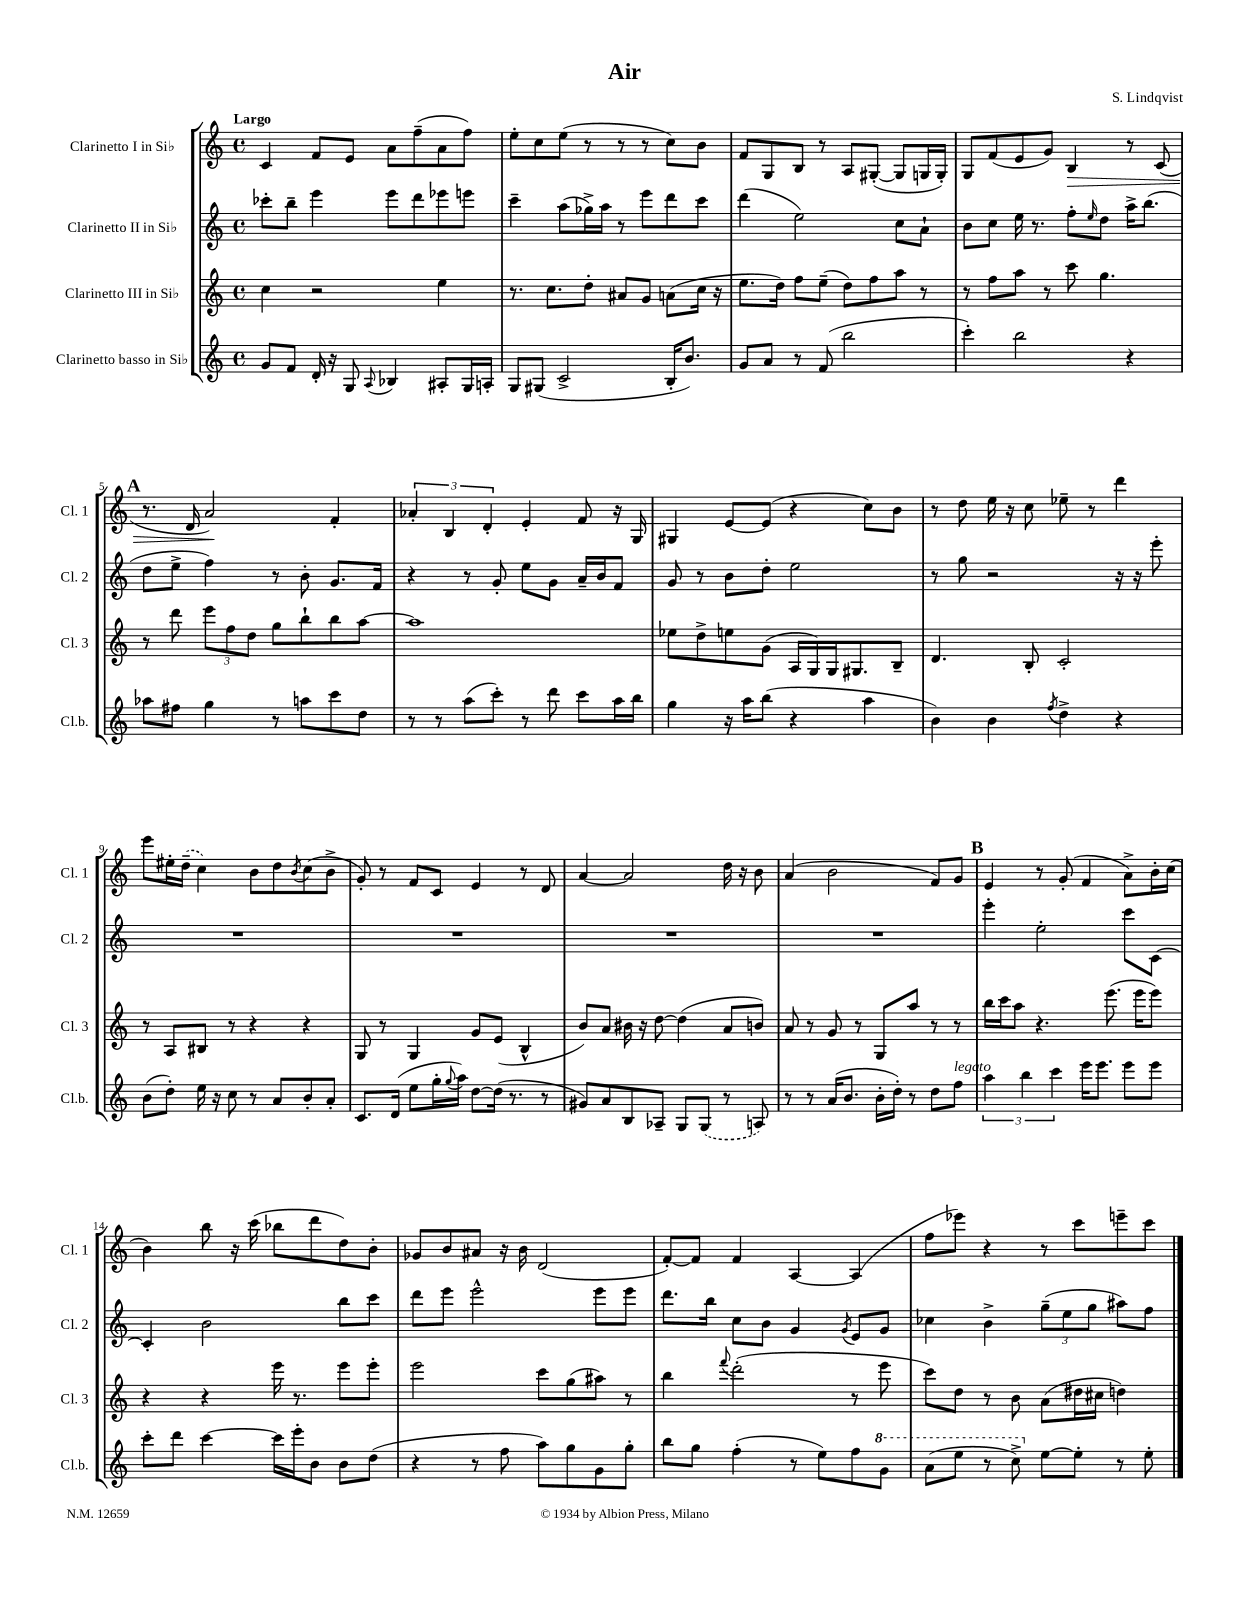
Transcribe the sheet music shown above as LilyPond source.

\header { title = "Air" composer = "S. Lindqvist" }
<<
\new StaffGroup <<
\new Staff = "s0" \with { instrumentName = "Clarinetto I in Sib" shortInstrumentName = "Cl. 1" } {
    \clef treble \key c \major \defaultTimeSignature \time 4/4 \tempo "Largo"
    c'4 f'8 e'8 a'8 f''8--( a'8 f''8) |
    e''8-. c''8 e''8( r8 r8 r8 c''8) b'8 |
    f'8 g8 b8 r8 a8 gis8~-.( gis8 g16 g16-.) |
    g8 f'8( e'8 g'8) b4\> r8 c'8( |
    \mark \markup { \bold "A" } r8. d'16 a'2\!) f'4-. |
    \tuplet 3/2 { aes'4-. b4 d'4-. } e'4-. f'8 r16 g16 |
    gis4 e'8~ e'8( r4 c''8) b'8 |
    r8 d''8 e''16 r16 c''8 ees''8-- r8 d'''4 |
    e'''8 eis''16-. \once \slurDashed d''16--( c''4) b'8 d''8 \acciaccatura { b'8 } c''8( b'8-> |
    g'8-.) r8 f'8 c'8 e'4 r8 d'8 |
    a'4~ a'2 d''16 r16 b'8 |
    a'4( b'2 f'8) g'8 |
    \mark \markup { \bold "B" } e'4 r8 g'8-.( f'4 a'8->) b'16-. c''16( |
    b'4) b''8 r16 c'''16( bes''8 d'''8 d''8) b'8-. |
    ges'8 b'8 ais'8 r16 b'16 d'2( |
    f'8~-.) f'8 f'4 a4~ a4( |
    f''8 ees'''8) r4 r8 c'''8 e'''8-- c'''8 \bar "|." |
}
\new Staff = "s1" \with { instrumentName = "Clarinetto II in Sib" shortInstrumentName = "Cl. 2" } {
    \clef treble \key c \major \defaultTimeSignature \time 4/4
    ces'''8-. b''8-- e'''4 e'''8 d'''8 ees'''8 e'''8 |
    c'''4-- a''8( ges''16->) a''16 r8 e'''8 d'''8 c'''8 |
    d'''4( e''2) c''8 a'8-! |
    b'8 c''8 e''16 r8. f''8-. \grace { e''16 } d''8 a''16-> b''8.( |
    \mark \markup { \bold "A" } d''8 e''8-> f''4) r8 b'8-. g'8. f'16 |
    r4 r8 g'8-. e''8 g'8 a'16-- b'16 f'8 |
    g'8 r8 b'8 d''8-. e''2 |
    r8 g''8 r2 r16 r16 e'''8-. |
    R1 |
    R1 |
    R1 |
    R1 |
    \mark \markup { \bold "B" } e'''4-. e''2-. c'''8 c'8~ |
    c'4-. b'2 b''8 c'''8 |
    d'''8 e'''8 e'''2-^ e'''8 e'''8 |
    d'''8. b''16 c''8 b'8 g'4 \acciaccatura { g'8 } e'8 g'8 |
    ces''4 b'4-> \tuplet 3/2 { g''8--( e''8 g''8 } ais''8) f''8 \bar "|." |
}
\new Staff = "s2" \with { instrumentName = "Clarinetto III in Sib" shortInstrumentName = "Cl. 3" } {
    \clef treble \key c \major \defaultTimeSignature \time 4/4
    c''4 r2 e''4 |
    r8. c''8. d''8-. ais'8 g'8 a'8( c''16 r16 |
    e''8. d''16) f''8 e''8--( d''8) f''8 a''8 r8 |
    r8 f''8 a''8 r8 c'''8 g''4. |
    \mark \markup { \bold "A" } r8 d'''8 \tuplet 3/2 { e'''8 f''8 d''8 } g''8 b''8-! b''8 a''8~ |
    a''1 |
    ees''8 d''8-> e''8 g'8( a16 g16) g16 gis8. b8-- |
    d'4. b8-. c'2-. |
    r8 a8 bis8 r8 r4 r4 |
    g8 r8 g4 g'8 e'8( b4-^ |
    b'8) a'8 bis'16 r16 d''8~ d''4( a'8 b'8) |
    a'8 r8 g'8 r8 g8 a''8 r8 r8 |
    \mark \markup { \bold "B" } b''16 c'''16 a''8 r4. e'''8.( e'''16 e'''8) |
    r4 r4 e'''16 r8. e'''8 e'''8-. |
    e'''2 c'''8 g''8( ais''8) r8 |
    b''4 \appoggiatura { f'''8 } d'''2-.( r8 e'''8 |
    c'''8) d''8 r8 b'8 a'8( dis''16 cis''16 d''4) \bar "|." |
}
\new Staff = "s3" \with { instrumentName = "Clarinetto basso in Sib" shortInstrumentName = "Cl.b." } {
    \clef treble \key c \major \defaultTimeSignature \time 4/4
    g'8 f'8 d'16-. r16 g8 \appoggiatura { a8 } bes4 ais8-. g16 a16-. |
    g8 gis8( c'2-> b16-. b'8.) |
    g'8 a'8 r8 f'8( b''2 |
    c'''4-.) b''2 r4 |
    \mark \markup { \bold "A" } aes''8 fis''8 g''4 r8 a''8 c'''8 d''8 |
    r8 r8 a''8( c'''8-.) r8 d'''8 c'''8 a''16 b''16 |
    g''4 r16 a''16 b''8( r4 a''4 |
    b'4) b'4 \acciaccatura { f''8 } d''4-> r4 |
    b'8( d''8-.) e''16 r16 c''8 r8 a'8 b'8-. a'8-. |
    c'8. d'16( e''8 g''16-. \appoggiatura { g''8 } a''16) d''8~ d''16( r8. r8 |
    gis'8) a'8 b8 aes8-- g8 \once \slurDashed g8( r8 a8) |
    r8 r8 a'16( b'8. b'16-. d''16-.) r8 d''8 f''8^\markup { \italic "legato" } |
    \mark \markup { \bold "B" } \tuplet 3/2 { a''4 b''4 c'''4 } e'''16 e'''8. e'''8 e'''8 |
    c'''8-. d'''8 c'''4~ c'''16 e'''16-. b'8 b'8 d''8( |
    r4 r8 f''8 a''8) g''8 g'8 g''8-. |
    b''8 g''8 f''4-.( r8 e''8) f''8 \ottava #1 g''8 |
    a''8( e'''8 r8 c'''8->) \ottava #0 e''8~ e''8-. r8 e''8-. \bar "|." |
}
>>
>>
